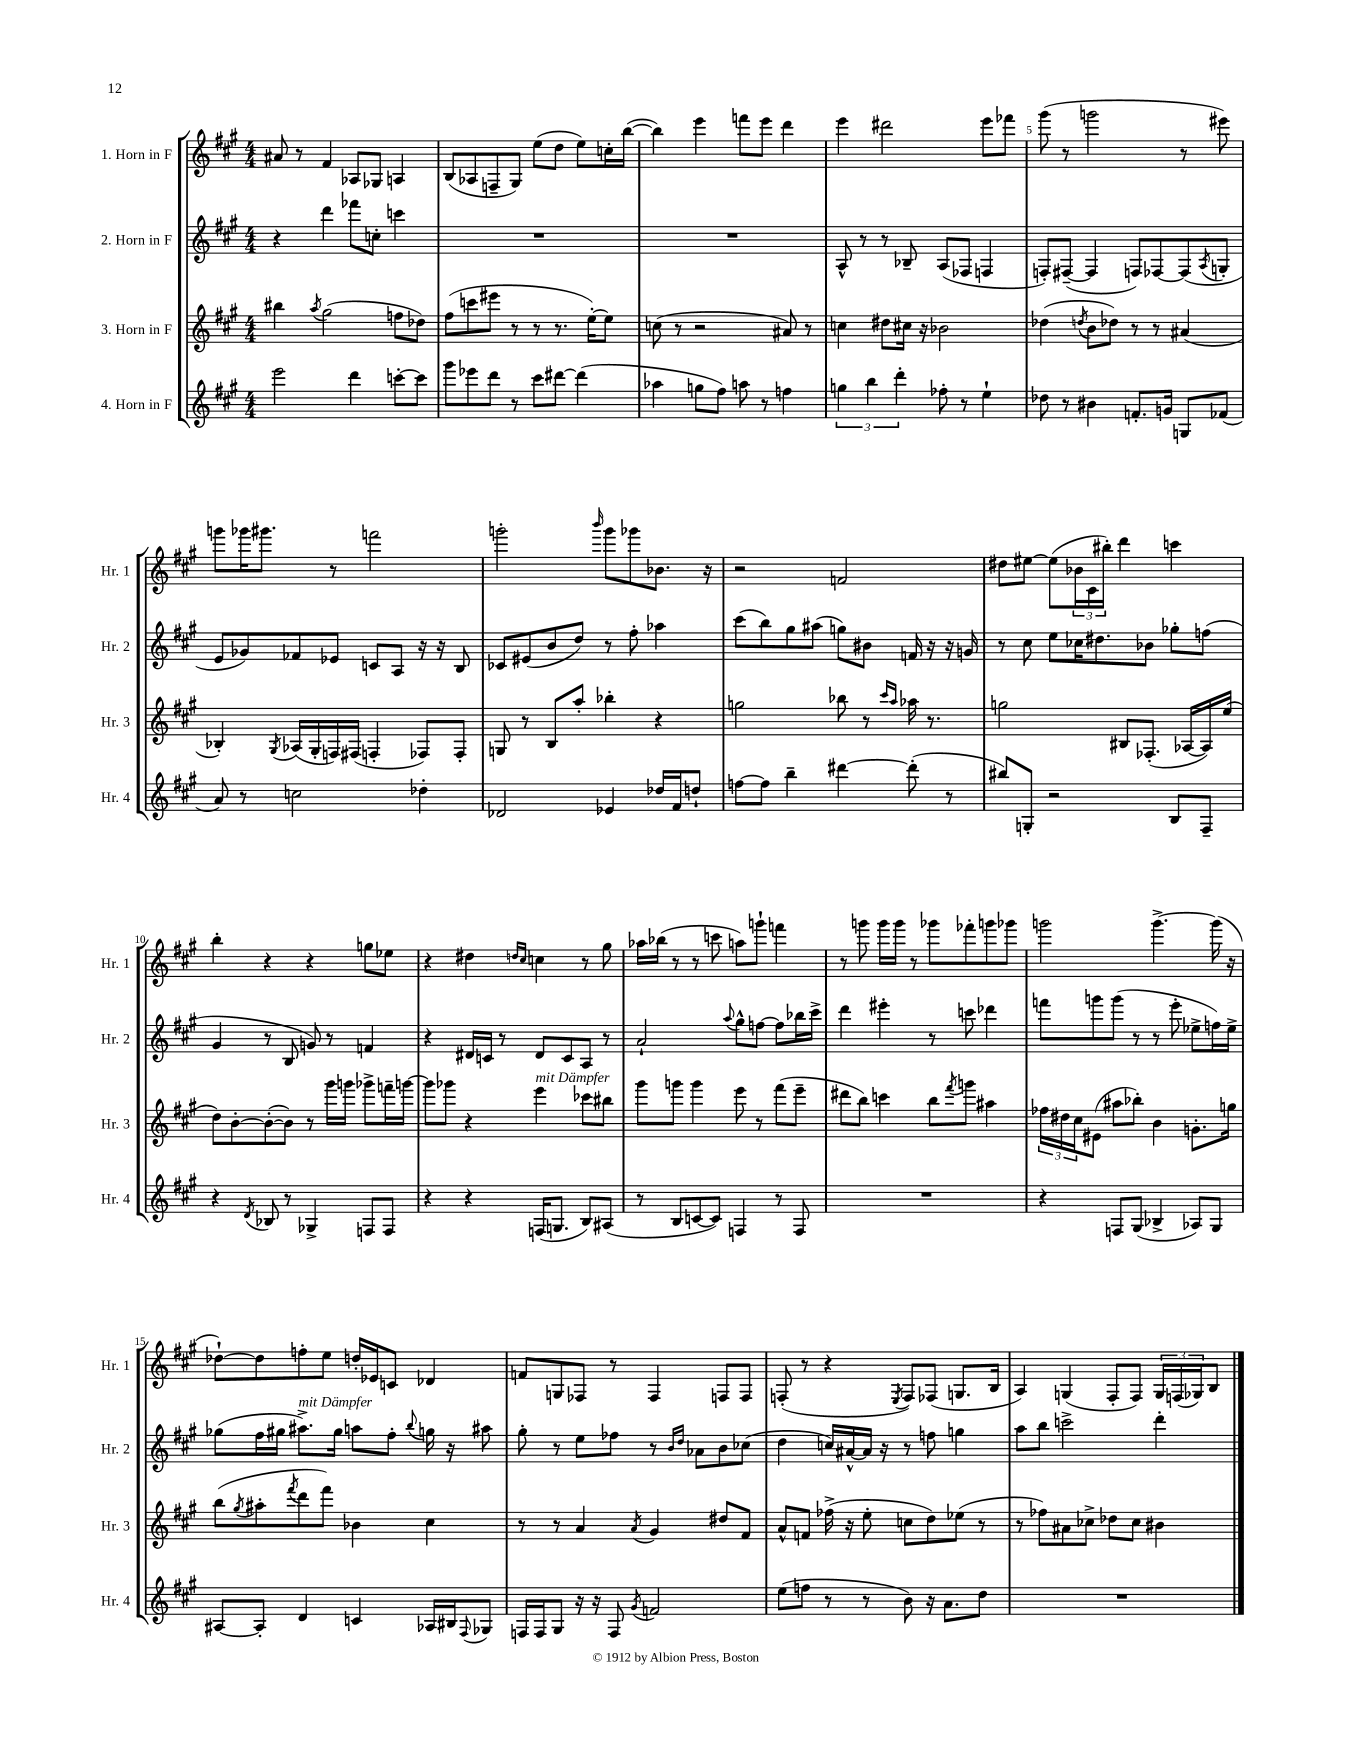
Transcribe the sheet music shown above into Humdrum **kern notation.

**kern	**kern	**kern	**kern
*staff4	*staff3	*staff2	*staff1
*clefG2	*clefG2	*clefG2	*clefG2
*k[f#c#g#]	*k[f#c#g#]	*k[f#c#g#]	*k[f#c#g#]
*M4/4	*M4/4	*M4/4	*M4/4
2eee	4bb#	4r	8a#
.	.	.	8r
.	8qaa	.	.
.	(2gg#	4ddd	4f#
4ddd	.	8fff-	8A-
.	.	8cc'	8G-
[8ccc'	8ff	4ccc	4A
8ccc]	8dd-)	.	.
=	=	=	=
8ggg#	(8ff#	1r	(8B
8eee-	8ccc	.	8A-
8ddd	8eee#	.	8F~
8r	8r	.	8G#)
8ccc#	8r	.	(8ee
[8ddd#	8.r	.	8dd
(4ddd#]	.	.	8ee)
.	[16ee')	.	.
.	8ee]	.	16cc'
.	.	.	([16bb
=	=	=	=
4aa-	(8cc	1r	4bb])
.	8r	.	.
8gg	2r	.	4eee
8ff#)	.	.	.
8aa	.	.	8fff
8r	.	.	8eee
4ff	8a#)	.	4ddd
.	8r	.	.
=	=	=	=
6gg	4cc	8A^^	4eee
.	.	8r	.
6bb	.	.	.
.	8dd#	8r	2ddd#
6ddd'	.	.	.
.	16cc#	8B-~	.
.	16r	.	.
8ff-'	2b-	(8A	.
8r	.	8F-	.
4ee`	.	4F	8eee
.	.	.	8fff-
=	=	=	=
8dd-	(4dd-	8F')	(8ggg#
8r	.	([8F#~	8r
.	8qdd	.	.
4b#	8b	4F#]	2ggg
.	8dd-)	.	.
8.f'	8r	8F)	.
.	8r	[8F-	.
16g	.	.	.
8G	(4a#	(8F-]	8r
.	.	8qA	.
(8f-	.	8G'	8eee#)
=	=	=	=
8a)	4B-')	8e	8ggg
8r	.	8g-)	16ggg-
.	.	.	8.ggg#
.	8qG#	.	.
2cc	(16A-	8f-	.
.	16G#'	.	.
.	16F)	8e-	8r
.	(16F#	.	.
.	4F'	8c	2fff
.	.	8A	.
4dd-'	8F-)	16r	.
.	.	16r	.
.	8F-'	8B	.
=	=	=	=
2d-	8G	8c-	2ggg'
.	8r	(8e#	.
.	8B	8b	.
.	8aa'	8dd)	.
.	.	.	16qqbbb
4e-	4bb-'	8r	8ggg
.	.	8ff#'	8ggg-
16dd-	4r	4aa-	8.b-
16f#	.	.	.
8dd`	.	.	.
.	.	.	16r
=	=	=	=
[8ff	2gg	(8ccc#	2r
8ff]	.	8bb)	.
4bb~	.	8gg#	.
.	.	(8aa#	.
[4ddd#	8bb-	8gg)	2f
.	8r	8b#	.
.	16qqccc#	.	.
.	16qqaa	.	.
(8ddd#']	16aa-	16f	.
.	8.r	16r	.
8r	.	16r	.
.	.	16g	.
=	=	=	=
8bb#)	2gg	8r	8dd#
8G'	.	8cc#	[8ee#
2r	.	8ee	(8ee#]
.	.	16cc-	24b-
.	.	.	24c#
.	.	8.dd#	.
.	.	.	24bb#')
.	8B#	.	4ddd
.	(8.F-'	8b-	.
8B	.	8gg-'	4ccc
.	[16A-	.	.
8F#~	16A-])	(8ff	.
.	(16ee	.	.
=	=	=	=
4r	8dd)	4g#	4bb'
.	[8b'	.	.
8qd	.	.	.
8B-	(8b'_	8r	4r
8r	8b])	8B	.
4G-^	8r	8g)	4r
.	16ggg#	8r	.
.	16ggg	.	.
8F	8ggg-^	4f	8gg
8F	16fff~	.	8ee-
.	[16ggg	.	.
=	=	=	=
4r	8ggg]	4r	4r
.	8ggg-	.	.
4r	4r	16d#	4dd#
.	.	16c	.
.	.	8r	.
.	.	.	16qqdd
.	.	.	16qqcc#
(16F	4eee	8d#	4cc
8.G	.	.	.
.	.	8c	.
8B)	8ccc-	8A	8r
(8A#	8bb#	8r	8gg#
=	=	=	=
8r	8ggg#	2a`	16aa-
.	.	.	(16bb-
8B	8ggg	.	8r
[8c	4ggg	.	8r
8c])	.	.	8ccc
.	.	8qqaa	.
4F	8eee	8gg#^^	8aa)
.	8r	[8ff	8ggg`
8r	(8fff#	8ff]	4fff
8F	8eee~	16bb-	.
.	.	16ccc#^	.
=	=	=	=
1r	8ddd#	4ddd	8r
.	8bb)	.	8ggg
.	4ccc	4eee#'	16ggg
.	.	.	16ggg
.	.	.	8r
.	8bb	8r	8ggg-
.	8qfff#	.	.
.	8ggg	8ccc	8fff-'
.	4aa#	4ddd-	8ggg
.	.	.	8ggg-
=	=	=	=
4r	24ff-	8fff	2ggg
.	24dd#	.	.
.	24cc#	.	.
.	(8e#	8ggg	.
8F	8aa#	(8ggg	.
(8G#	8bb-')	8r	.
4B-^	4b	8r	[4.ggg^
.	.	8eee'	.
8A-)	8.g'	8ee-^	.
8G#	.	16ff)	(16ggg]
.	16gg	16ee-^	16r
=	=	=	=
[8A#	(8bb	(8gg-	[8dd-`)
.	8qgg#	.	.
8A#']	8aa#'	16ff#	8dd-]
.	.	16gg#	.
.	8qfff#	.	.
4d	8ddd	8.aa#^)	8ff'
.	8fff#)	.	8ee
.	.	16gg#	.
4c	4b-	8aa	16dd'
.	.	.	16e-
.	.	8ff#'	8c
.	.	8qqbb	.
16A-	4cc#	16gg	4d-
16B#	.	16r	.
8qqF#	.	.	.
8G-	.	8aa#	.
=	=	=	=
16F	8r	8gg#'	8f
16F	.	.	.
8G#	8r	8r	8G
16r	4a	8ee	8F-
16r	.	.	.
8F	.	8ff-	8r
8qg#	8qa	.	.
2f	4g#	8r	4F-
.	.	16qqb	.
.	.	16qqdd	.
.	.	8a-	.
.	8dd#	8b	8F
.	8f#	(8cc-	8F
=	=	=	=
(8ee	8a^^	4dd	(8F'
8ff	8f	.	8r
8r	(16ff-^	16cc)	4r
.	16r	[16a#^^	.
8r	8ee'	16a#]	.
.	.	16r	.
.	.	.	8qE
8b)	8cc	8r	8F)
16r	8dd)	8ff	(8F-
8.a	.	.	.
.	(8ee-	4gg	8.G
8dd	8r	.	.
.	.	.	16B
=	=	=	=
1r	8r	8aa	4A)
.	8ff-)	8bb	.
.	8a#	2ccc^	(4G
.	8cc-^	.	.
.	8dd-	.	8F#'
.	8cc-	.	8F#)
.	4b#	4ddd'	24G
.	.	.	(24F
.	.	.	24G-)
.	.	.	8B
==	==	==	==
*-	*-	*-	*-
